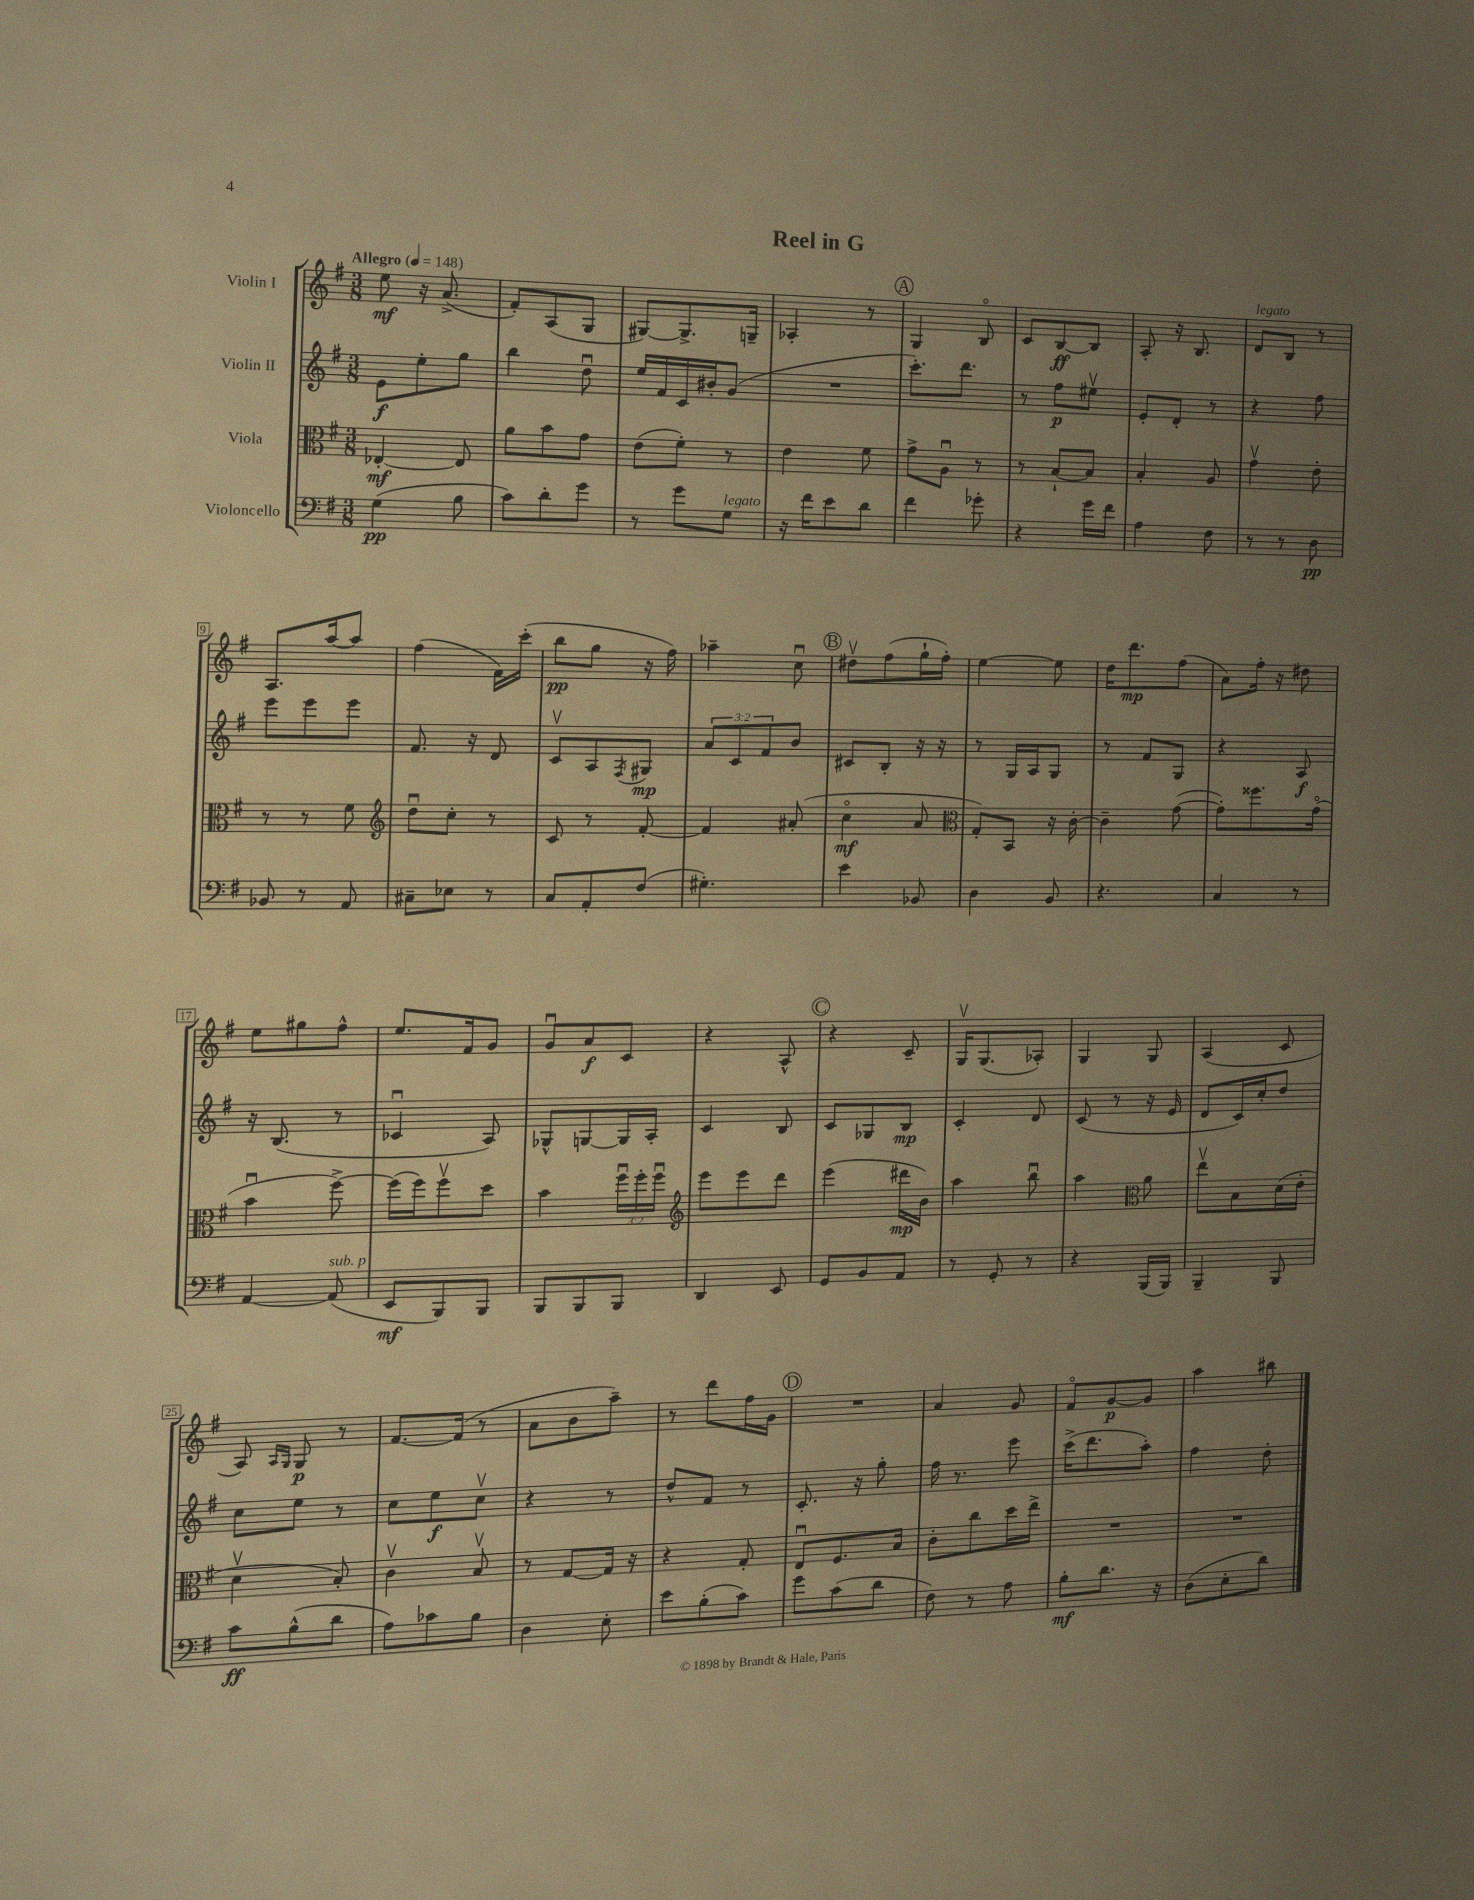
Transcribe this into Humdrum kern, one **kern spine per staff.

**kern	**dynam	**kern	**dynam	**kern	**dynam	**kern	**dynam
*part4	*part4	*part3	*part3	*part2	*part2	*part1	*part1
*staff4	*staff4	*staff3	*staff3	*staff2	*staff2	*staff1	*staff1
*I"Violoncello	*	*I"Viola	*	*I"Violin II	*	*I"Violin I	*
*clefF4	*	*clefC3	*	*clefG2	*	*clefG2	*
*k[f#]	*	*k[f#]	*	*k[f#]	*	*k[f#]	*
*M3/8	*	*M3/8	*	*M3/8	*	*M3/8	*
*MM148	*	*MM148	*	*MM148	*	*MM148	*
=1	=1	=1	=1	=1	=1	=1	=1
!	!	!	!	!	!	!LO:TX:a:B:t=Allegro	!
(4G\	pp	[4E-X'/	mf	8e\L	f	8ee\	mf
.	.	.	.	8ee'\	.	16r	.
.	.	.	.	.	.	(8.a^/	.
8B\	.	8E-/]	.	8gg\J	.	.	.
=2	=2	=2	=2	=2	=2	=2	=2
8c\L)	.	8a\L	.	4bb\	.	8f#'/L)	.
8d'\	.	8b\	.	.	.	(8A/	.
8g\J	.	8g\J	.	8ddu\	.	8G/J	.
=3	=3	=3	=3	=3	=3	=3	=3
8r	.	(8e\L	.	16ee/LL	.	[8G#X/L)	.
.	.	.	.	16f#/	.	.	.
8g\L	.	8f#'\J)	.	16c/	.	8.G#^/]	.
.	.	.	.	16b#X'/J	.	.	.
!LO:TX:a:i:t=legato	!	!	!	!	!	!	!
8G\J	.	8r	.	(8g/J	.	.	.
.	.	.	.	.	.	16Gn~/Jk	.
=4	=4	=4	=4	=4	=4	=4	=4
16r	.	4e\	.	4.r	.	4A-X'/	.
16f#\KL	.	.	.	.	.	.	.
8e\	.	.	.	.	.	.	.
8d\J	.	8f#\	.	.	.	8r	.
!!LO:REH:place=s1:t=A
=5	=5	=5	=5	=5	=5	=5	=5
4f#\	.	8g^\L	.	8.ccc'\L)	.	4G/	.
.	.	8Au\J	.	.	.	.	.
.	.	.	.	8.ddd\J	.	.	.
8g-X'\	.	8r	.	.	.	8B/	.
=6	=6	=6	=6	=6	=6	=6	=6
4r	.	8r	.	8r	.	8c/L	.
.	.	[8B`/L	.	8ff#\L	p	[8B/	ff
16g\LL	.	8B/J]	.	8ee#Xv\J	.	8B/J]	.
16f#\JJ	.	.	.	.	.	.	.
=7	=7	=7	=7	=7	=7	=7	=7
4A\	.	4B'/	.	8e'/L	.	8A'/	.
.	.	.	.	8d'/J	.	16r	.
.	.	.	.	.	.	8.B/	.
8F#\	.	8A/	.	8r	.	.	.
=8	=8	=8	=8	=8	=8	=8	=8
!	!	!	!	!	!	!LO:TX:a:i:t=legato	!
8r	.	4gv\	.	4r	.	8d/L	.
8r	.	.	.	.	.	8B/J	.
8D\	pp	8e'\	.	8ff#\	.	8r	.
!!LO:LB:g=z
=9	=9	=9	=9	=9	=9	=9	=9
8BB-X/	.	8r	.	8eee\L	.	8.A/L	.
8r	.	8r	.	8eee\	.	.	.
.	.	.	.	.	.	[16aa/k	.
8AA/	.	8f#\	.	8eee\J	.	8aa/J]	.
=10	=10	=10	=10	=10	=10	=10	=10
*	*	*clefG2	*	*	*	*	*
8C#X~\L	.	8ddu\L	.	8.f#/	.	(4ff#\	.
8E-X\J	.	8cc'\J	.	.	.	.	.
.	.	.	.	16r	.	.	.
8r	.	8r	.	8d/	.	16f#\LL)	.
.	.	.	.	.	.	(16ccc'\JJ	.
=11	=11	=11	=11	=11	=11	=11	=11
8C/L	.	8c/	.	8cv/L	.	8bb\L	pp
8AA'/	.	8r	.	8A/	.	8gg\J	.
.	.	.	.	8qF#/	.	.	.
(8F#/J	.	[8f#'/	.	8G#X/J	mp	16r	.
.	.	.	.	.	.	16ff#\)	.
=12	=12	=12	=12	=12	=12	=12	=12
4.G#X'\)	.	4f#/]	.	12a/L	.	4aa-X~\	.
.	.	.	.	12c/	.	.	.
.	.	.	.	12f#/	.	.	.
.	.	(8a#X'/	.	8b/J	.	8ccu\	.
!!LO:REH:place=s1:t=B
=13	=13	=13	=13	=13	=13	=13	=13
4e\	.	4cc\	mf	8c#X/L	.	8dd#Xv\L	.
.	.	.	.	8B'/J	.	(8ff#\	.
8BB-X/	.	8a/	.	16r	.	16gg`\L	.
.	.	.	.	16r	.	16ff#'\JJ)	.
=14	=14	=14	=14	=14	=14	=14	=14
*	*	*clefC3	*	*	*	*	*
4D\	.	8G'/L)	.	8r	.	[4ee\	.
.	.	8BB/J	.	16G/LL	.	.	.
.	.	.	.	16A/J	.	.	.
8BB/	.	16r	.	8G/J	.	8ee\]	.
.	.	[16c'\	.	.	.	.	.
=15	=15	=15	=15	=15	=15	=15	=15
4.r	.	4c~\]	.	8r	.	16dd\KL	.
.	.	.	.	.	.	8.ddd\	mp
.	.	.	.	8f#/L	.	.	.
.	.	([8g\	.	8G/J	.	(8ff#\J	.
=16	=16	=16	=16	=16	=16	=16	=16
4C/	.	8g'\L])	.	4r	.	8a\L)	.
.	.	8.ff##X\	.	.	.	16ff#'\Jk	.
.	.	.	.	.	.	16r	.
8r	.	.	.	8A/	f	8dd#X\	.
.	.	(16g\Jk	.	.	.	.	.
!!LO:LB:g=z
=17	=17	=17	=17	=17	=17	=17	=17
[4AA/	.	4bu\	.	16r	.	8ee\L	.
.	.	.	.	(8.B/	.	.	.
.	.	.	.	.	.	8gg#X\	.
!LO:TX:a:i:t=sub. p	!	!	!	!	!	!	!
(8AA/]	.	[8ff#^\)	.	8r	.	8ff#^^\J	.
=18	=18	=18	=18	=18	=18	=18	=18
8EE/L	mf	(16ff#\LL]	.	4c-Xu/	.	8.ee/L	.
.	.	16ff#\J)	.	.	.	.	.
8BBB/)	.	8ff#v\	.	.	.	.	.
.	.	.	.	.	.	16f#/k	.
8BBB/J	.	8dd\J	.	8A/)	.	8g/J	.
=19	=19	=19	=19	=19	=19	=19	=19
8BBB/L	.	4b\	.	8G-X^^/L	.	8gu/L	.
8BBB/	.	.	.	[8Gn/	.	8a/	f
8BBB/J	.	24ff#u\LL	.	16G/L]	.	8c/J	.
.	.	24ff#'\	.	.	.	.	.
.	.	.	.	16A'/JJ	.	.	.
.	.	24ff#u\JJ	.	.	.	.	.
=20	=20	=20	=20	=20	=20	=20	=20
*	*	*clefG2	*	*	*	*	*
4DD/	.	8eee\L	.	4c/	.	4r	.
.	.	8eee\	.	.	.	.	.
8EE/	.	8ddd\J	.	8B/	.	8A^^/	.
!!LO:REH:place=s1:t=C
=21	=21	=21	=21	=21	=21	=21	=21
8GG/L	.	(4eee\	.	8c/L	.	4r	.
8BB/	.	.	.	8G-X/	.	.	.
8AA/J	.	16ddd#X\LL	mp	8B/J	mp	8c~/	.
.	.	16b\JJ)	.	.	.	.	.
=22	=22	=22	=22	=22	=22	=22	=22
8r	.	4aa\	.	4c'/	.	16Gv/KL	.
.	.	.	.	.	.	(8.G/	.
8GG'/	.	.	.	.	.	.	.
8r	.	8bbu\	.	8d/	.	8A-X'/J)	.
=23	=23	=23	=23	=23	=23	=23	=23
4r	.	4aa\	.	(8c/	.	4G/	.
.	.	.	.	8r	.	.	.
*	*	*clefC3	*	*	*	*	*
(16BBB/LL	.	8a\	.	16r	.	8G/	.
16BBB/JJ)	.	.	.	16e/	.	.	.
=24	=24	=24	=24	=24	=24	=24	=24
4BBB~/	.	8eev\L	.	8d/L	.	(4A/	.
.	.	8B\	.	16c/L)	.	.	.
.	.	.	.	16cc'/J	.	.	.
8BBB/	.	(16d\L	.	8dd/J	.	8c/	.
.	.	16e'\JJ	.	.	.	.	.
!!LO:LB:g=z
=25	=25	=25	=25	=25	=25	=25	=25
8c\L	ff	4dv\	.	8cc\L	.	8A/)	.
.	.	.	.	.	.	16qqA/LL	.
.	.	.	.	.	.	16qqG/JJ	.
(8B^^\	.	.	.	8ee\J	.	8G/	p
8d\J	.	8B'/)	.	8r	.	8r	.
=26	=26	=26	=26	=26	=26	=26	=26
8A\L)	.	4cv\	.	8cc\L	.	[8.f#/L	.
8c-X\	.	.	.	8ee\	f	.	.
.	.	.	.	.	.	(16f#/Jk]	.
8B\J	.	8Bv/	.	8ccv\J	.	8r	.
=27	=27	=27	=27	=27	=27	=27	=27
4D\	.	8r	.	4r	.	8a\L	.
.	.	[8G/L	.	.	.	8b\	.
8E'\	.	16G/Jk]	.	8r	.	8aa~\J)	.
.	.	16r	.	.	.	.	.
=28	=28	=28	=28	=28	=28	=28	=28
8e\L	.	4r	.	8dd^^/L	.	8r	.
(8B'\	.	.	.	8f#/J	.	8ddd\L	.
8c\J)	.	8G'/	.	8r	.	16ff#\L	.
.	.	.	.	.	.	16g\JJ	.
!!LO:REH:place=s1:t=D
=29	=29	=29	=29	=29	=29	=29	=29
8g\L	.	8Eu/L	.	8.c'/	.	4.r	.
(8c\	.	8.F#/	.	.	.	.	.
.	.	.	.	16r	.	.	.
8d\J	.	.	.	8gg'\	.	.	.
.	.	16B/Jk	.	.	.	.	.
=30	=30	=30	=30	=30	=30	=30	=30
8F#\)	.	8c'\L	.	16ff#\	.	4a/	.
.	.	.	.	8.r	.	.	.
8r	.	8cc\	.	.	.	.	.
8A\	.	16dd\L	.	8eee\	.	8g/	.
.	.	16ee^\JJ	.	.	.	.	.
=31	=31	=31	=31	=31	=31	=31	=31
8B'\L	mf	4.r	.	(16ccc^\KL	.	8f#/L	.
.	.	.	.	8.ddd\	.	.	.
8.d\J	.	.	.	.	.	[8g/	p
.	.	.	.	8aa'\J)	.	8g/J]	.
16r	.	.	.	.	.	.	.
=32	=32	=32	=32	=32	=32	=32	=32
(8D\L	.	4.r	.	4ff#\	.	4aa\	.
8E'\	.	.	.	.	.	.	.
8d\J)	.	.	.	8dd'\	.	8bb#X\	.
==	==	==	==	==	==	==	==
*-	*-	*-	*-	*-	*-	*-	*-
